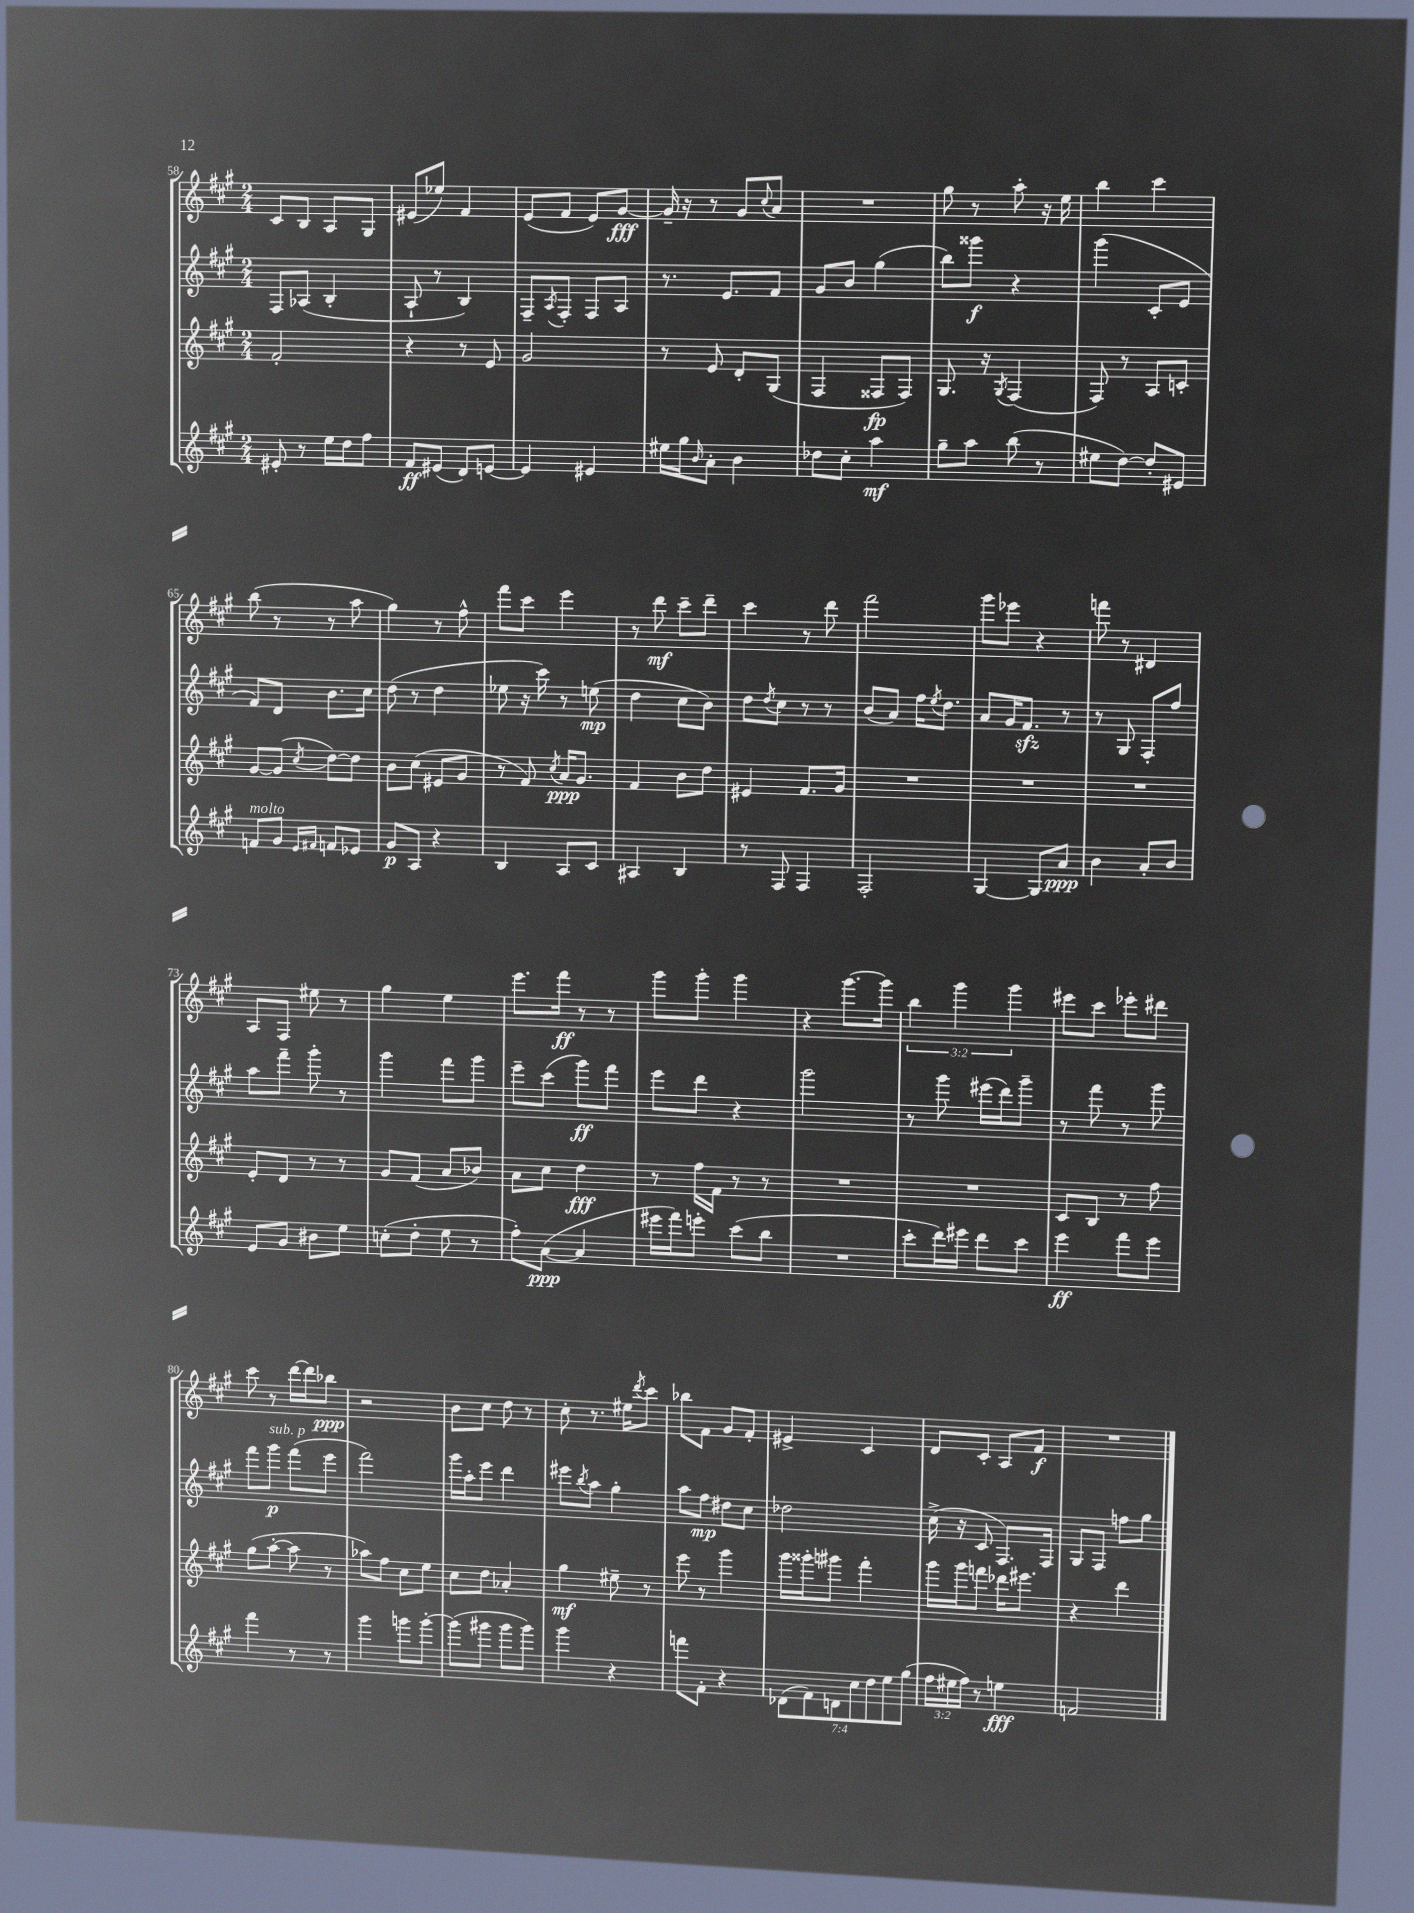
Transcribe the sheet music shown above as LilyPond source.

<<
\new StaffGroup <<
\new Staff = "s0" {
    \clef treble \key a \major \numericTimeSignature \time 2/4 \override Staff.TupletNumber.text = #tuplet-number::calc-fraction-text
    cis'8 b8 a8 gis8 |
    eis'8( ees''8) fis'4 |
    e'8( fis'8 e'8) gis'8~\fff |
    gis'16-- r16 r8 gis'8 \appoggiatura { cis''8 } a'8 |
    R2 |
    gis''8 r8 a''8-. r16 e''16 |
    b''4 cis'''4 |
    b''8( r8 r8 a''8 |
    gis''4) r8 fis''8-^ |
    fis'''8 cis'''8 e'''4 |
    r8 d'''8\mf cis'''8-- d'''8-- |
    cis'''4 r8 d'''8 |
    fis'''2 |
    gis'''8 ees'''8 r4 |
    f'''8 r8 dis'4 |
    a8 fis8 eis''8 r8 |
    gis''4 e''4 |
    e'''8. fis'''16\ff r8 r8 |
    gis'''8 gis'''8-. gis'''4 |
    r4 gis'''8.~ gis'''16 |
    \tuplet 3/2 { b''4 gis'''4 gis'''4 } |
    eis'''8 cis'''8 ees'''8-. dis'''8 |
    cis'''8 r8 d'''16~ d'''16 bes''8\ppp |
    r2 |
    b'8 cis''8 d''8 r8 |
    cis''8-. r8. eis''16 \acciaccatura { d'''8 } cis'''8 |
    bes''8 fis'8 gis'8 fis'8-. |
    eis'4-> cis'4 |
    d'8 cis'8-. a8 fis'8\f |
    R2 \bar "|." |
}
\new Staff = "s1" {
    \clef treble \key a \major \numericTimeSignature \time 2/4
    fis8 aes8( b4-. |
    a8-! r8 b4) |
    fis8-- \acciaccatura { a8 } fis8-. fis8 a8 |
    r8. e'8. fis'8 |
    gis'8 b'8 gis''4( |
    b''8) gisis'''8\f r4 |
    gis'''4( cis'8-. e'8 |
    fis'8) d'8 b'8. cis''16 |
    d''8( r8 d''4 |
    ees''8 r16 cis'''16) r8 e''8\mp( |
    d''4 cis''8 b'8) |
    d''8 \acciaccatura { d''8 } cis''8 r8 r8 |
    b'8( a'8) fis''16 \acciaccatura { e''8 } d''8. |
    a'8 gis'16 fis'8.\sfz r8 |
    r8 gis8 fis8-. fis''8 |
    a''8 fis'''8-- gis'''8-. r8 |
    gis'''4 fis'''8 gis'''8 |
    e'''8-- cis'''8( gis'''8\ff) fis'''8 |
    e'''8 d'''8 r4 |
    gis'''2 |
    r8 gis'''8 eis'''16( d'''16) gis'''8-- |
    r8 fis'''8 r8 gis'''8 |
    fis'''8 gis'''8\p^\markup { \italic "sub. p" } fis'''8( e'''8 |
    fis'''2) |
    gis'''16 a''16-. e'''8 d'''4 |
    eis'''8 \acciaccatura { b''8 } a''8 gis''4-. |
    a''8 fis''8\mp dis''8 cis''8 |
    des''2 |
    cis''16->( r16 cis'8 fis8.) fis16 |
    gis8 fis8 f''8 gis''8 \bar "|." |
}
\new Staff = "s2" {
    \clef treble \key a \major \numericTimeSignature \time 2/4
    fis'2-. |
    r4 r8 e'8 |
    gis'2 |
    r8 e'8 d'8-. gis8( |
    fis4 fisis8\fp fisis8) |
    gis8. r16 \acciaccatura { gis8 } fis4( |
    fis8) r8 a8 c'8-. |
    gis'8~ gis'8( \acciaccatura { cis''8 } d''8~) d''8 |
    b'8 cis''8( eis'8 gis'8 |
    r8 fis'8) \acciaccatura { cis''8 } a'16\ppp gis'8. |
    fis'4 b'8 d''8 |
    eis'4 fis'8. gis'16 |
    R2 |
    R2 |
    R2 |
    e'8-. d'8 r8 r8 |
    gis'8 fis'8( a'8 bes'8) |
    a'8 cis''8 d''4\fff |
    r8 fis''16 fis'16 r8 r8 |
    R2 |
    R2 |
    cis'8 b8 r8 fis''8 |
    gis''8( a''8~-. a''8 r8 |
    aes''8) fis''8 cis''8 e''8 |
    cis''8 d''8 aes'4-. |
    gis''4\mf eis''8-- r8 |
    e'''8 r8 gis'''4 |
    gis'''16 gisis'''16-. gis'''8 fis'''4-. |
    gis'''16 gis'''16 f'''8 des'''16 eis'''8. |
    r4 d'''4 \bar "|." |
}
\new Staff = "s3" {
    \clef treble \key a \major \numericTimeSignature \time 2/4 \override Staff.TupletNumber.text = #tuplet-number::calc-fraction-text
    eis'8-. r8 e''16 d''16 fis''8 |
    fis'8\ff eis'8( d'8) e'8~ |
    e'4 eis'4 |
    eis''16 gis''16 \grace { b'16 } a'8-. b'4 |
    des''8 cis''8-. a''4\mf |
    gis''8-- a''8 b''8( r8 |
    eis''8 d''8~) d''8-. eis'8 |
    f'8^\markup { \italic "molto" } gis'8 \grace { e'16 fis'16 } f'8 ees'8 |
    gis'8\p a8 r4 |
    b4 a8 cis'8 |
    ais4 b4 |
    r8 fis8 fis4 |
    fis2-. |
    gis4~ gis8 a'8\ppp |
    b'4 a'8-. b'8 |
    e'8 gis'8 bis'8 e''8 |
    c''8-.( d''8-. e''8 r8 |
    fis''8-.) a'8~\ppp( a'4 |
    eis'''16 fis'''16) e'''8-. cis'''8( b''8 |
    R2 |
    cis'''8-. d'''16) eis'''16 d'''8 cis'''8 |
    e'''4\ff fis'''8 e'''8 |
    fis'''4 r8 r8 |
    gis'''4 g'''8 g'''8~-. |
    g'''8( gis'''8 gis'''8 gis'''8) |
    gis'''4 r4 |
    f'''8 fis'8-. r4 |
    \tuplet 7/4 { des'8( fis'8) d'8 cis''8 d''8 e''8 gis''8( } |
    \tuplet 3/2 { fis''16 eis''16 fis''16) } r8 e''4\fff |
    f'2 \bar "|." |
}
>>
>>
\layout { \context { \Score currentBarNumber = #58 } }
